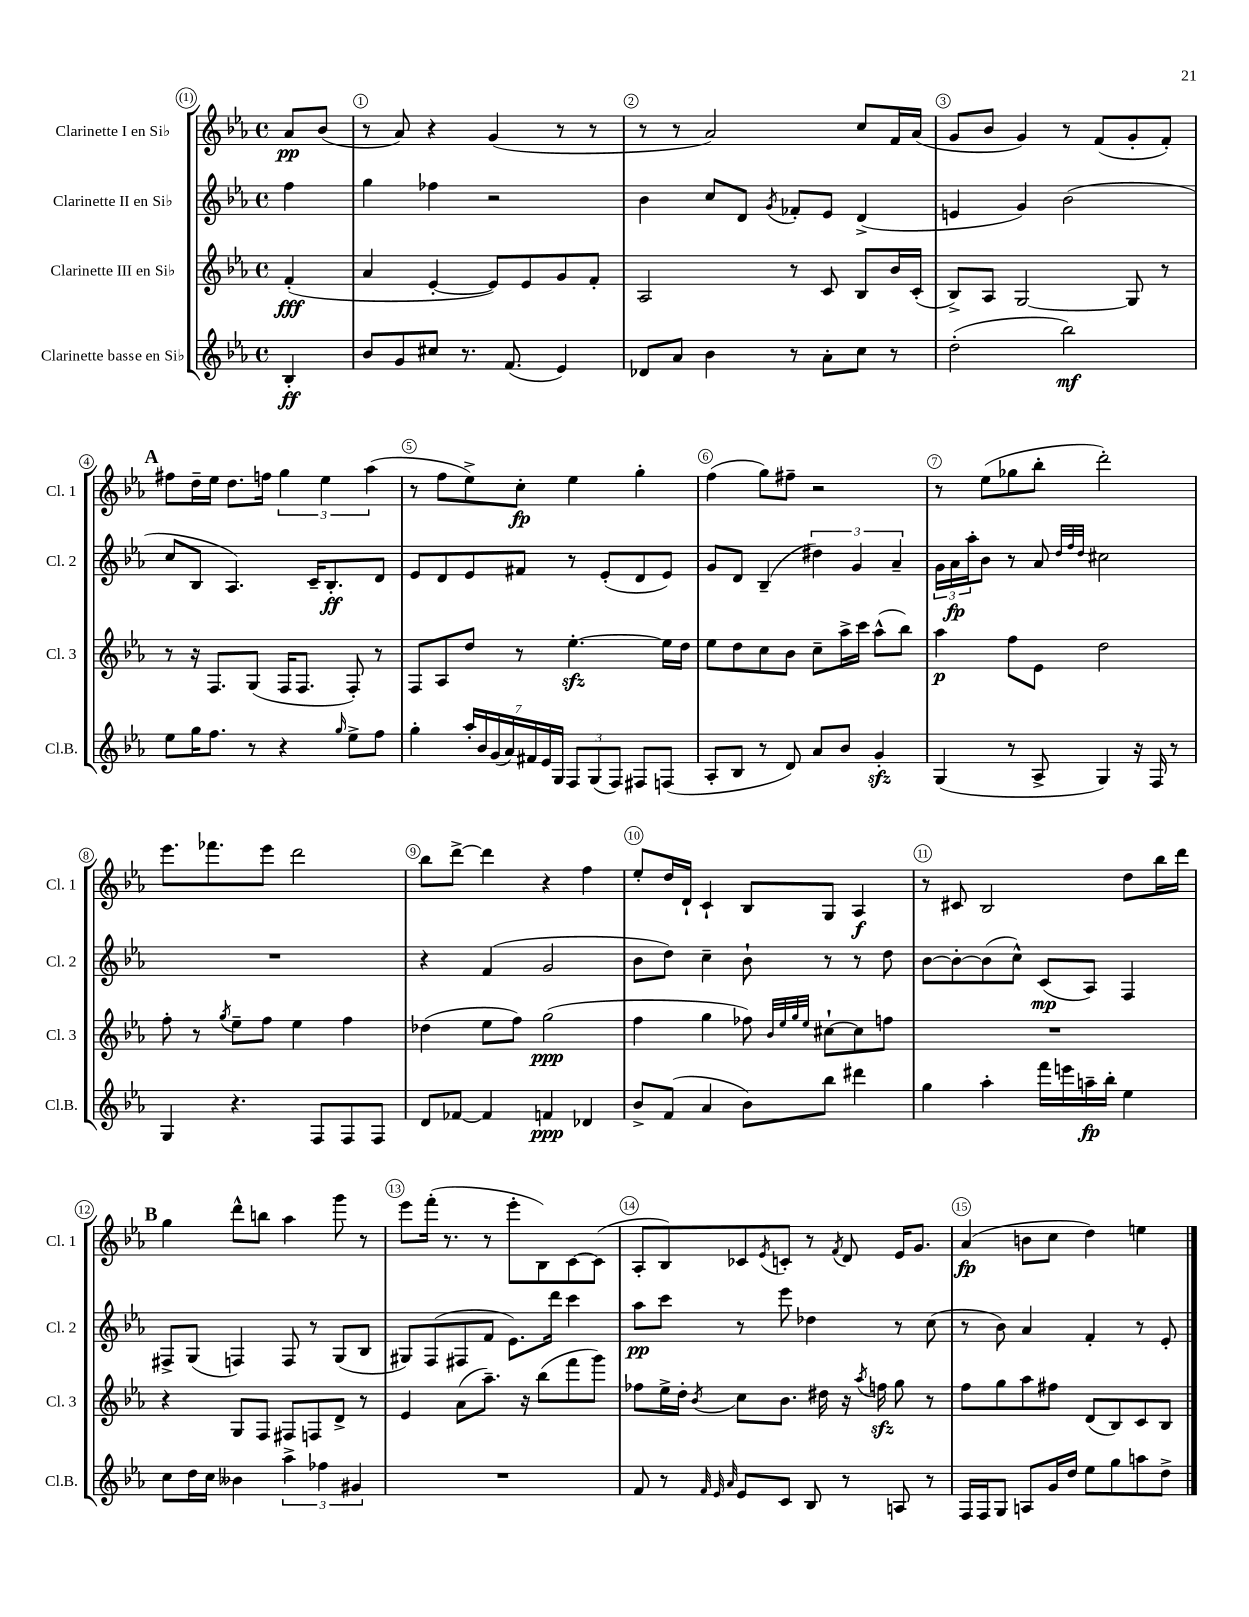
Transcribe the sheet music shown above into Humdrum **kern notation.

**kern	**kern	**kern	**kern
*staff4	*staff3	*staff2	*staff1
*clefG2	*clefG2	*clefG2	*clefG2
*k[b-e-a-]	*k[b-e-a-]	*k[b-e-a-]	*k[b-e-a-]
*M4/4	*M4/4	*M4/4	*M4/4
*met(c)	*met(c)	*met(c)	*met(c)
4B-'	(4f'	4ff	8a-
.	.	.	(8b-
=	=	=	=
8b-	4a-	4gg	8r
8g	.	.	8a-)
8cc#	[4e-'	4ff-	4r
8.r	.	.	.
.	8e-])	2r	(4g
(8.f	.	.	.
.	8e-	.	.
4e-)	8g	.	8r
.	8f'	.	8r
=	=	=	=
8d-	2A-	4b-	8r
8a-	.	.	8r
4b-	.	8cc	2a-)
.	.	8d	.
.	.	8qg	.
8r	8r	8f-'	.
8a-'	8c	8e-	.
8cc	8B-	(4d^	8cc
8r	16b-	.	16f
.	(16c'	.	(16a-
=	=	=	=
(2dd'	8B-^)	4e	8g
.	8A-	.	8b-
.	[2G	4g)	4g)
2bb-)	.	(2b-	8r
.	.	.	(8f
.	8G]	.	8g'
.	8r	.	8f')
=	=	=	=
8ee-	8r	8cc	8ff#
16gg	16r	8B-	16dd~
8.ff	8.F	.	16ee-
.	.	4.A-)	8.dd
8r	(8G	.	.
.	.	.	16ff
4r	16F	.	6gg
.	8.F	.	.
.	.	16c~	.
.	.	.	6ee-
.	.	8.B-'	.
16qqgg	.	.	.
8ee-^	8F')	.	.
.	.	.	(6aa-
8ff	8r	8d	.
=	=	=	=
4gg'	8F	8e-	8r
.	8A-	8d	8ff
28aa-'	8dd	8e-	8ee-^)
28b-	.	.	.
(28g	.	.	.
28a-)	.	.	.
.	8r	8f#	8cc'
28f#	.	.	.
28e-	.	.	.
28G	.	.	.
12F	[4.ee-'	8r	4ee-
(12G	.	.	.
.	.	(8e-'	.
12F)	.	.	.
8F#	.	8d	4gg'
(8F	16ee-]	8e-)	.
.	16dd	.	.
=	=	=	=
8A-'	8ee-	8g	(4ff
8B-	8dd	8d	.
8r	8cc	(4B-~	8gg)
8d)	8b-	.	8ff#~
8a-	8cc~	6dd#)	2r
8b-	16aa-^	.	.
.	.	6g	.
.	16ccc	.	.
4g'	(8aa-^^	.	.
.	.	6a-~	.
.	8bb-)	.	.
=	=	=	=
(4G	4aa-	24g	8r
.	.	24a-	.
.	.	24aa-'	.
.	.	8b-	(8ee-
8r	8ff	8r	8gg-
8A-^	8e-	8a-	8bb-'
.	.	32qqdd	.
.	.	32qqff	.
.	.	32qqdd	.
4G)	2dd	2cc#	2ddd')
16r	.	.	.
16F	.	.	.
8r	.	.	.
=	=	=	=
4G	8ff'	1r	8.eee-
.	8r	.	.
.	.	.	8.fff-
.	8qgg	.	.
4.r	8ee-~	.	.
.	8ff	.	8eee-
.	4ee-	.	2ddd
8F	.	.	.
8F	4ff	.	.
8F	.	.	.
=	=	=	=
8d	(4dd-	4r	8bb-
[8f-	.	.	[8ddd^
4f-]	8ee-	(4f	4ddd]
.	8ff)	.	.
4f	(2gg	2g	4r
4d-	.	.	4ff
=	=	=	=
8b-^	4ff	8b-	8ee-'
(8f	.	8dd)	16dd
.	.	.	16d`
4a-	4gg	4cc~	4c`
8b-)	8ff-)	8b-`	8B-
.	32qqb-	.	.
.	32qqee-	.	.
.	32qqgg	.	.
.	32qqee-	.	.
8bb-	[8cc#`	8r	8G
4ddd#	8cc#]	8r	4A-
.	8ff	8dd	.
=	=	=	=
4gg	1r	[8b-	8r
.	.	8b-'_	8c#
4aa-'	.	(8b-]	2B-
.	.	8cc^^)	.
16fff	.	(8c	.
16eee	.	.	.
16aa~	.	8A-)	.
16bb-'	.	.	.
4ee-	.	4F	8dd
.	.	.	16bb-
.	.	.	16ddd
=	=	=	=
8cc	4r	8F#^	4gg
16dd	.	(8G	.
16cc	.	.	.
4b--	8G	4F)	8ddd^^
.	8F	.	8bb
6aa-^	8F#	8F	4aa-
.	8F	8r	.
6ff-	.	.	.
.	8d^	(8G	8ggg
6g#	.	.	.
.	8r	8B-	8r
=	=	=	=
1r	4e-	8G#)	8eee-
.	.	(8F	(16fff'
.	.	.	8.r
.	(8a-	8F#	.
.	8.aa-~)	8f	8r
.	.	8.e-)	8eee-'
.	16r	.	.
.	(8bb-	.	8B-)
.	.	16ddd	.
.	8fff	4ccc	[8c
.	8ggg)	.	(8c]
=	=	=	=
8f	8ff-	8aa-	8A-'
8r	16ee-^	8ccc	8B-)
.	16dd'	.	.
32qqf	.	.	.
32qqe-	.	.	.
32qqa-	8qb-	.	.
8e-	8cc	8r	8c-
.	.	.	8qe-
8c	8.b-	8eee-	8c'
8B-	.	4dd-	8r
.	16dd#	.	.
.	.	.	8qf
8r	16r	.	8d
.	8qaa-	.	.
.	16ff	.	.
8A	8gg	8r	16e-
.	.	.	8.g
8r	8r	(8cc	.
=	=	=	=
16F	8ff	8r	(4a-
16F	.	.	.
8G	8gg	8b-)	.
8A	8aa-	4a-	8b
16g	8ff#	.	8cc
16dd	.	.	.
8ee-	(8d	4f'	4dd)
8gg	8B-)	.	.
8aa	8c	8r	4ee
8dd^	8B-	8e-'	.
==	==	==	==
*-	*-	*-	*-
